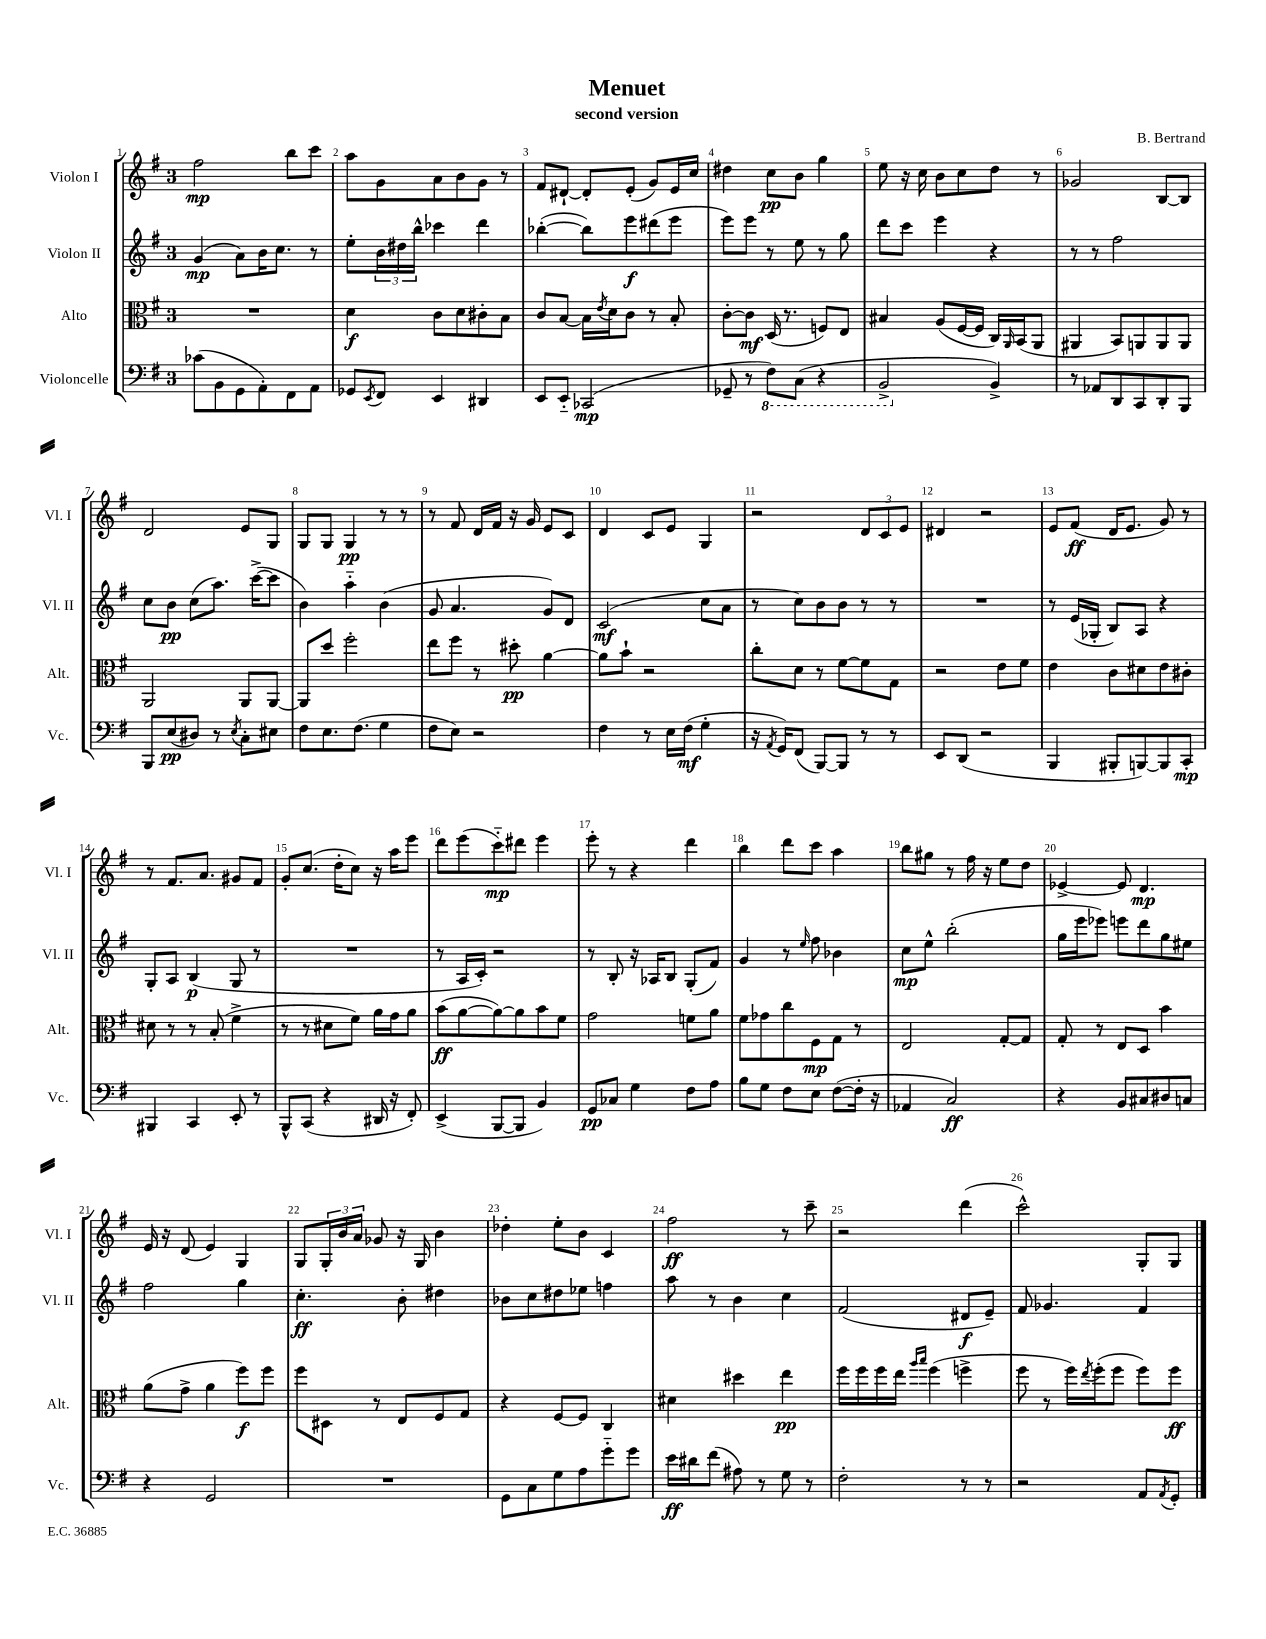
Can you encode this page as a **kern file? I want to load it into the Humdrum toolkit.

**kern	**kern	**kern	**kern
*staff4	*staff3	*staff2	*staff1
*clefF4	*clefC3	*clefG2	*clefG2
*k[f#]	*k[f#]	*k[f#]	*k[f#]
*M3/4	*M3/4	*M3/4	*M3/4
(8c-	2.r	(4g	2ff#
8BB	.	.	.
8GG	.	8a)	.
8AA')	.	16b	.
.	.	8.cc	.
8FF#	.	.	8bb
8AA	.	8r	8ccc
=	=	=	=
8GG-	4d	8ee'	8aa
8qEE	.	.	.
8FF#	.	24b	8g
.	.	24dd#	.
.	.	24bb^^	.
4EE	8c	4ccc-	8a
.	8d	.	8b
4DD#	8c#'	4ddd	8g
.	8B	.	8r
=	=	=	=
8EE	8c	([4bb-'	8f#
8EE'~	[8B	.	[8d#`
(2CC-	16B]	8bb-])	8d#']
.	8qe	.	.
.	16d	.	.
.	8c	8eee	(8e'
.	8r	(8ddd#	8g)
.	8B'	8eee	16e
.	.	.	16cc
=	=	=	=
8GG-~	[8c'	8eee)	4dd#
8r	8c]	8eee	.
8FF#)	(16D	8r	8cc
.	8.r	.	.
(8CC	.	8ee	8b
4r	8F)	8r	4gg
.	8E	8gg	.
=	=	=	=
2BBB^	4B#	8ddd	8ee
.	.	8ccc	16r
.	.	.	16cc
.	(8A	4eee	8b
.	[16F#	.	8cc
.	16F#]	.	.
4BB^)	16C)	4r	8dd
.	16qqAA	.	.
.	(16BB	.	.
.	8AA	.	8r
=	=	=	=
8r	4AA#	8r	2g-
8AA-	.	8r	.
8DD	8BB)	2ff#	.
8CC	8AA	.	.
8DD'	8AA	.	[8B
8BBB	8AA	.	8B]
=	=	=	=
8BBB	2AA	8cc	2d
(8E	.	8b	.
8D#)	.	(8cc	.
8r	.	8.aa)	.
8qE	.	.	.
8C'	8AA	.	8e
.	.	([16ccc^	.
8E#	[8AA	8ccc]	8G
=	=	=	=
8F#	8AA]	4b)	8G
8.E	8dd	.	8G
.	2ff#'	4aa'~	4G
(8.F#	.	.	.
4G	.	(4b	8r
.	.	.	8r
=	=	=	=
8F#	8ee	8g	8r
8E)	8ff#	4.a	8f#
2r	8r	.	16d
.	.	.	16f#
.	8dd#'	.	16r
.	.	.	16g
.	[4a	8g)	8e
.	.	8d	8c
=	=	=	=
4F#	8a]	(2c	4d
.	8b`	.	.
8r	2r	.	8c
16E	.	.	8e
(16F#	.	.	.
4G'	.	8cc	4G
.	.	8a	.
=	=	=	=
16r	8cc'	8r	2r
8qAA	.	.	.
16GG)	.	.	.
(8FF#	8d	8cc)	.
[8BBB)	8r	8b	.
8BBB]	[8f#	8b	.
8r	8f#]	8r	12d
.	.	.	12c
8r	8G	8r	.
.	.	.	12e
=	=	=	=
8EE	2r	2.r	4d#
(8DD	.	.	.
2r	.	.	2r
.	8e	.	.
.	8f#	.	.
=	=	=	=
4BBB	4e	8r	8e
.	.	(16e	(8f#
.	.	16G-'	.
8BBB#'	8c	8B)	16d
.	.	.	8.e
[8BBB)	8d#	8A	.
8BBB]	8e	4r	8g)
8CC'	8c#'	.	8r
=	=	=	=
4BBB#	8d#	8G'	8r
.	8r	8A	8.f#
4CC	8r	(4B	.
.	.	.	8.a
.	(8B'	.	.
8EE'	4f#^	8G	8g#
8r	.	8r	8f#
=	=	=	=
8BBB^^	8r	2.r	8g'
(8CC	8r	.	(8.cc
4r	8d#	.	.
.	.	.	16dd'
.	8f#)	.	8cc)
16DD#	16a	.	16r
16r	16g	.	16aa
8FF#')	8a	.	8eee
=	=	=	=
(4EE^	(8b	8r	8ddd
.	[8a	16A	(8eee
.	.	16c')	.
[8BBB	8a_)	2r	8ccc'~)
8BBB]	8a]	.	8ddd#
4BB)	8b	.	4eee
.	8f#	.	.
=	=	=	=
8GG	2g	8r	8eee'
8C-	.	8B'	8r
4G	.	16r	4r
.	.	16A-	.
.	.	8B	.
8F#	8f	(8G'	4ddd
8A	8a	8f#)	.
=	=	=	=
8B	8f#	4g	4bb
8G	8g-	.	.
8F#	8cc	8r	8ddd
.	.	16qqee	.
8E	8F#	8ff#	8ccc
([8F#	8G	4b-	4aa
16F#']	8r	.	.
16r	.	.	.
=	=	=	=
4AA-	2E	8cc	8bb
.	.	8ee^^	8gg#
2C)	.	(2bb'	8r
.	.	.	16ff#
.	.	.	16r
.	[8G'	.	8ee
.	8G]	.	8dd
=	=	=	=
4r	8G'	16gg	[4e-^
.	.	16eee	.
.	8r	8eee-)	.
8BB	8E	8eee	8e-]
8C#	8D	8ddd	4.d
8D#	4b	8gg	.
8C	.	8ee#	.
=	=	=	=
4r	(8a	2ff#	16e
.	.	.	16r
.	8g^	.	(8d
2GG	4a	.	4e)
.	8ff#)	4gg	4G
.	8ff#	.	.
=	=	=	=
2.r	8ff#	4.cc'	8G
.	8D#	.	24G'
.	.	.	24b
.	.	.	24a
.	8r	.	8g-
.	8E	8b'	16r
.	.	.	16G
.	8F#	4dd#	4b
.	8G	.	.
=	=	=	=
8GG	4r	8b-	4dd-'
8C	.	8cc	.
8G	[8F#	8dd#	8ee'
8A	8F#]	8ee-	8b
8g'~	4C	4ff	4c
8g	.	.	.
=	=	=	=
16e	4d#	8aa	2ff#
16d#	.	.	.
(8f#	.	8r	.
8A#)	4dd#	4b	.
8r	.	.	.
8G	4ee	4cc	8r
8r	.	.	8ccc~
=	=	=	=
2F#'	16ff#	(2f#	2r
.	16ff#	.	.
.	16ff#	.	.
.	16ee	.	.
.	16qqaa	.	.
.	16qqbb	.	.
.	(4ff#	.	.
8r	4ff^	8d#	(4ddd
8r	.	8e~)	.
=	=	=	=
2r	8ff#	8f#	2ccc^^)
.	8r	4.g-	.
.	16ff#)	.	.
.	8qee	.	.
.	(16ff#'	.	.
.	8ff#	.	.
8AA	8ff#)	4f#	8G'
8qAA	.	.	.
8GG'	8ff#	.	8G
==	==	==	==
*-	*-	*-	*-
